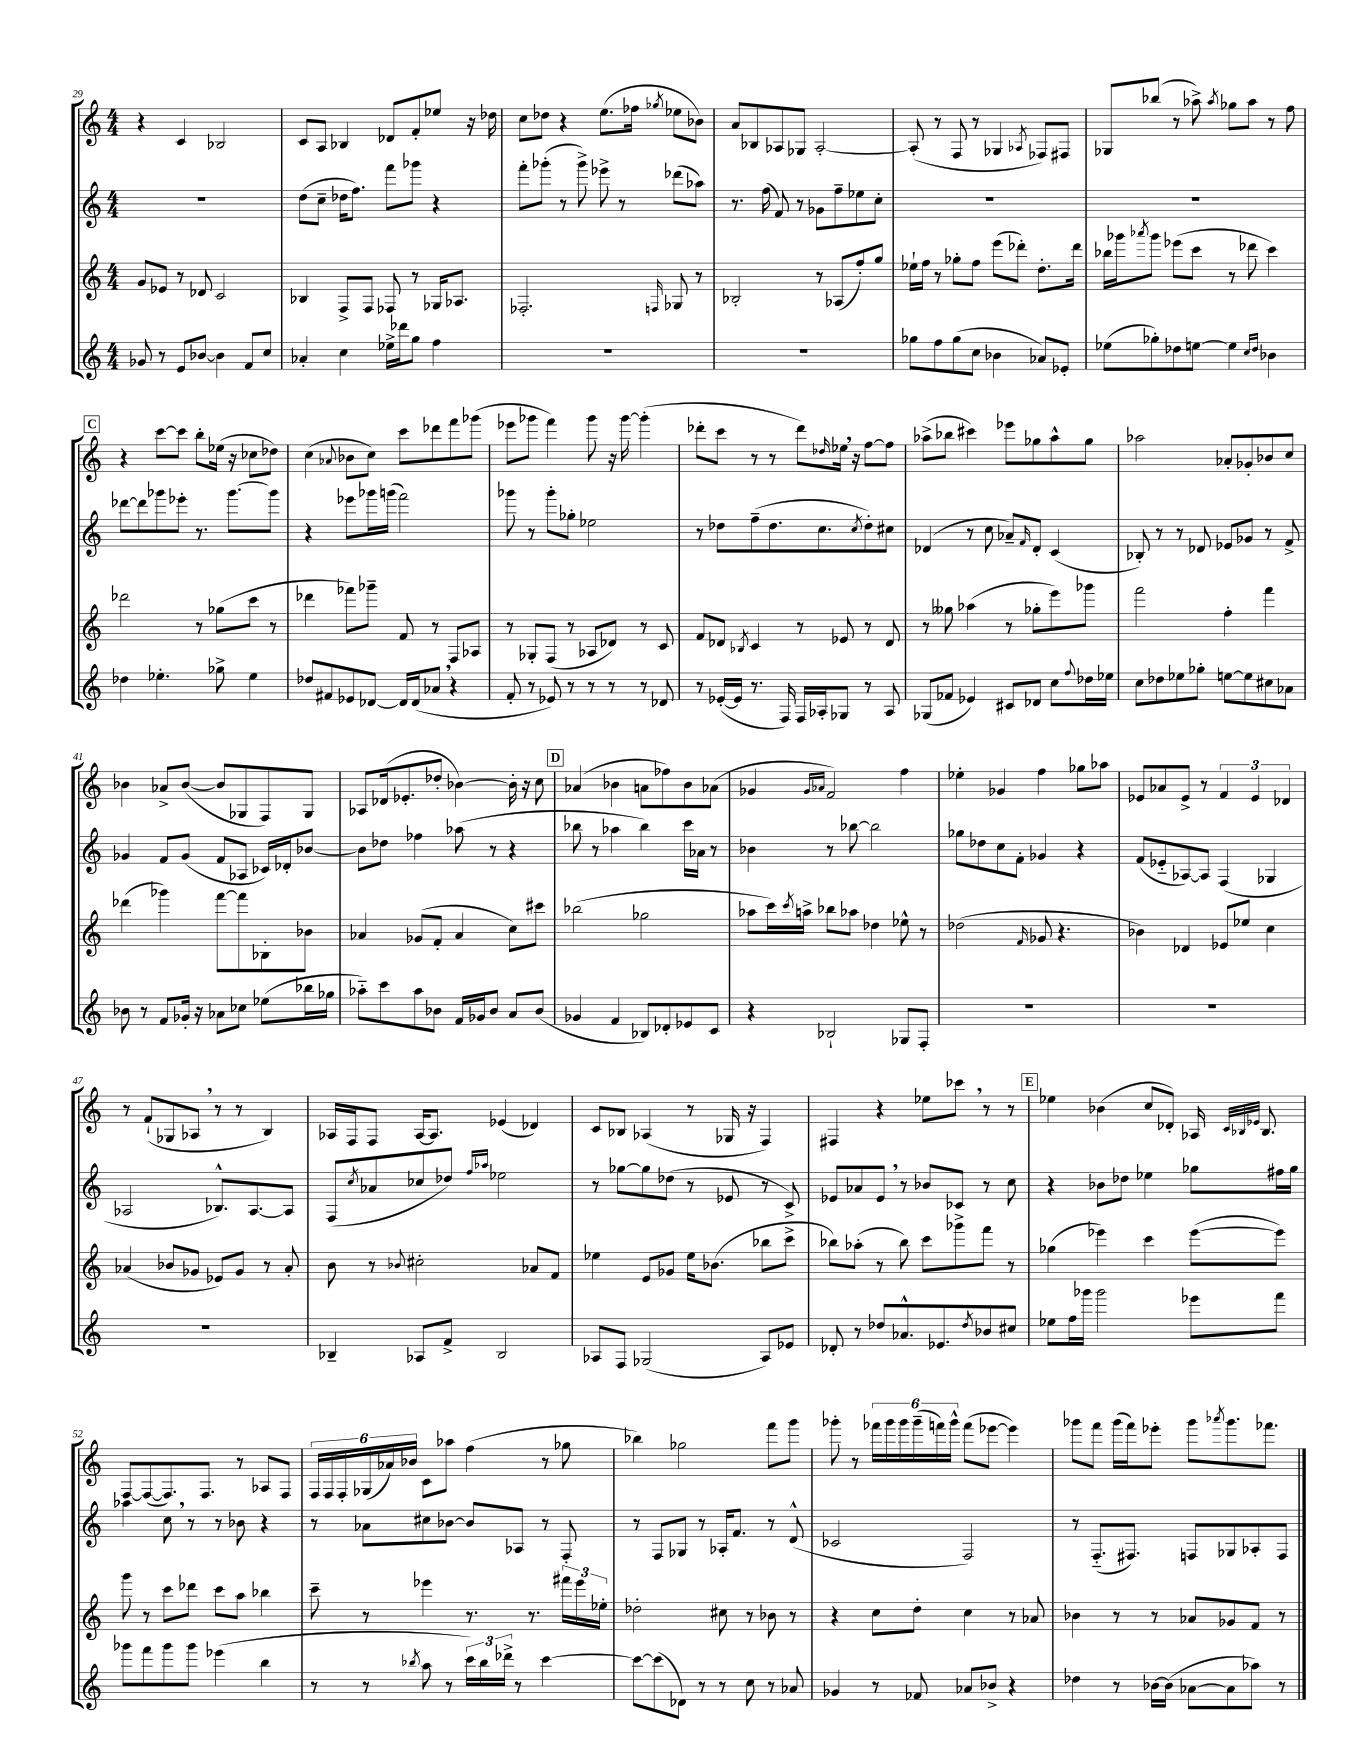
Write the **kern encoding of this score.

**kern	**kern	**kern	**kern
*part4	*part3	*part2	*part1
*staff4	*staff3	*staff2	*staff1
*clefG2	*clefG2	*clefG2	*clefG2
*k[]	*k[]	*k[]	*k[]
*M4/4	*M4/4	*M4/4	*M4/4
=29	=29	=29	=29
8g-X/	8g/L	1r	4r
8r	8e-X/J	.	.
8e/L	8r	.	4c/
[8b-X/J	8d-X/	.	.
4b-\]	2c/	.	2B-X/
8f/L	.	.	.
8cc/J	.	.	.
=30	=30	=30	=30
4a-X'/	4B-X/	(8dd\L	8c/L
.	.	8cc~\J	8A/J
4cc\	8F^/L	16dd-X\KL	4B-X/
.	.	8.ff\J)	.
.	8F/J	.	.
16ee-X^\LL	8F-X/	8fff\L	8d-X/L
16ddd-X\J	.	.	.
8gg\J	8r	8ggg-X\J	8f'/
4ff\	16G-X/KL	4r	8ee-X/J
.	8.A-X/J	.	.
.	.	.	16r
.	.	.	16dd-X\
=31	=31	=31	=31
1r	2.F-X'/	8fff'\L	8cc\L
.	.	(8ggg-X'\J	8dd-X\J
.	.	8r	4r
.	.	8ggg-^\)	.
.	.	8eee-X^\	(8.ee\L
.	.	8r	.
.	.	.	16ff-X\Jk
.	16qqFn/	.	8qgg-X/
.	8G-X/	(8ddd-X\L	8ee-X\L
.	8r	8aa-X\J)	8b-X\J)
=32	=32	=32	=32
1r	2B-X'/	8.r	8a/L
.	.	.	8B-X/
.	.	(16ff\	.
.	.	8f/)	8A-X/
.	.	8r	8G-X/J
.	8r	8g-X\L	[2A-'/
.	(8A-X/L	8ff~\	.
.	8ff'/)	8ee-X\	.
.	8gg/J	8cc'\J	.
=33	=33	=33	=33
8gg-X\L	16ee-X`\LL	1r	(8A-'/]
.	16ff\JJ	.	.
8ff\	8r	.	8r
(8gg-\	8gg-X'\L	.	8F/
8cc\J	8ff\J	.	8r
4b-X\	(8eee\L	.	4G-X/
.	8ddd-X'\J)	.	.
.	.	.	8qA-X/
8a-X/L)	8.dd'\L	.	8F-X/L)
8e-X'/J	.	.	8F#X/J
.	16ddd-\Jk	.	.
=34	=34	=34	=34
(8ee-X\L	16bb-X\LL	1r	8G-X/L
.	16ggg-X\J	.	.
.	8qaaa-X/	.	.
8gg-X'\)	8ggg-\J	.	(8bb-X/J
8dd-X\	(8eee-X\L	.	8r
[8een\J	8ccc\J	.	8aa-X^\)
.	.	.	8qaa-/
4ee\]	8r	.	8gg-X\L
.	8ddd-X\	.	8aa-\J
16qqcc/LL	.	.	.
16qqdd-/JJ	.	.	.
4b-X\	4ccc\)	.	8r
.	.	.	8ff\
!!LO:LB:g=z
!!LO:REH:place=s1:t=C
=35	=35	=35	=35
4dd-X\	2ddd-X\	[8ddd-X\L	4r
.	.	8ddd-\]	.
4.ee-X'\	.	8ggg-X\	[8ccc\L
.	.	8eee-X'\J	8ccc\J]
.	8r	8.r	8bb'\L
8gg-X^\	(8gg-X\L	.	(16ee-X\Jk
.	.	[8.ggg-\L	16r
4ee-\	8ccc\J	.	8cc-X\L
.	8r	8ggg-\J]	8dd-X\J)
=36	=36	=36	=36
8dd-X/L	4ddd-X\	4r	(4cc\
8f#X/	.	.	.
.	.	.	8qqa-X/
8e-X/	8fff-X\L)	8eee-X\L	8b-X\L
[8d-X/J	8ggg-X~\J	16ggg-X\L	8cc\J)
.	.	(16gggn\JJ	.
16d-/LL]	8f/	2fff\)	8ccc\L
(16d-/J	.	.	.
8a-X,/J	8r	.	8ddd-X\
4r	8F/L	.	8fff\
.	8A-X/J	.	(8ggg-X\J
=37	=37	=37	=37
8f'/	8r	8ggg-X\	8eee-X\L
8r	8G-X'/L	8r	8ggg-X\J
8e-X/)	(8F/J	8ggg-'\L	4fff\)
8r	8r	8gg-X'\J	.
8r	8A-X/L	2ee-X\	8ggg-\
8r	8d-X/J)	.	16r
.	.	.	[16ggg-\
8r	8r	.	(4ggg-'\]
8d-X/	8c/	.	.
=38	=38	=38	=38
8r	8f/L	8r	8ddd-X'\L
([16e-X'/LL	8d-X/J	8dd-X\L	8ccc\J
16e-/JJ]	.	.	.
.	8qB-X/	.	.
8.r	4c/	(8ff~\	8r
.	.	8.dd-\	8r
16F/)	.	.	.
16F/LL	8r	.	8ddd-\L)
16A-X'/J	.	8.cc\	.
.	.	.	16qqdd-X/
8G-X/J	8e-X/	.	16ee-X,\Jk
.	.	.	16r
.	.	8qcc/	.
8r	8r	8dd-'\)	[8ff\L
8A-/	8d-/	8cc#X\J	8ff\J]
=39	=39	=39	=39
(8G-X/L	8r	(4d-X/	(8aa-X^\L
8f-X/J	8gg--X\	.	8bb-X\J
4e-X/)	(4aa-X\	8r	4ccc#X\)
.	.	8cc\	.
8c#X/L	8r	8a-X~/L)	8eee-X\L
.	.	16qqf/	.
8d-X/J	8gg-X'\L	8d-'/J	8gg-X\
8cc\L	8eee\)	(4c/	8aa-^^\
8qqff/	.	.	.
16dd-X\L	8ggg-X\J	.	8gg-\J
16ee-X\JJ	.	.	.
=40	=40	=40	=40
8cc\L	2fff\	8B-X'/)	2aa-X\
8dd-X\	.	8r	.
8ee-X\	.	8r	.
8gg-X'\J	.	8d-X/	.
[8een\L	4ff'\	8e-X/L	8a-X'/L
8ee\]	.	8g-X/J	8g-X'/
8cc#X\	4fff\	8r	8b-X/
8a-X\J	.	8f^/	8cc/J
!!LO:LB:g=z
=41	=41	=41	=41
8b-X\	(4ddd-X\	4g-X/	4b-X\
8r	.	.	.
8f/L	4ggg-X\)	8f/L	8a-X^/L
16g-X'/Jk	.	(8g-/J	([8b-/J
16r	.	.	.
8a-X\L	[8fff\L	8f/L	8b-/L]
8cc-X\J	8fff\]	8A-X/J	8G-X/
(8ee-X\L	8B-X'\	16c-X/LL)	8F/)
.	.	16d-X'/J	.
16bb-X\L	8b-X\J	[8b-X/J	8G-/J
16gg-X\JJ	.	.	.
=42	=42	=42	=42
8aa-X\L)	4a-X/	8b-\L]	8A-X/L
8ccc\	.	8dd-X\J	(16d-X/k
.	.	.	8.e-X'/
8aa-\	(8g-X/L	4ff-X\	.
8b-X\J	8f'/J	.	8dd-X'/J
16f/LL	4a-/	(8aa-X\	[4b-X\)
16g-X/J	.	.	.
8b-/J	.	8r	.
8a/L	8cc\L)	4r	16b-'\]
.	.	.	16r
(8b-/J	8ccc#X\J	.	8cc\
!!LO:REH:place=s1:t=D
=43	=43	=43	=43
4g-X/	(2bb-X\	8bb-X\	(4a-X/
.	.	8r	.
4f/	.	4aa-X\	4b-X\
8B-X/L)	2gg-X\	4bb-\)	8an\L
8d-X'/	.	.	8ff-X\)
8e-X/	.	16ccc\LL	8b-\
.	.	16a-X\JJ	.
8c/J	.	8r	(8a-X\J
=44	=44	=44	=44
4r	8aa-X\L	4b-X\	4g-X/
.	16ccc\L)	.	.
.	8qccc/	.	.
.	16aan^\JJ	.	.
.	.	.	16qqg-/LL
.	.	.	16qqa-X/JJ
2B-X`/	8bb-X\L	8r	2f/)
.	8aa-X\J	[8bb-X\	.
.	4dd-X\	2bb-\]	.
8G-X/L	8ee-X^^\	.	4ff\
8F'/J	8r	.	.
=45	=45	=45	=45
1r	(2dd-X\	8gg-X\L	4ee-X'\
.	.	8dd-X\	.
.	.	8cc\	4g-X/
.	.	8f'\J	.
.	16qqf/	.	.
.	8g-X/	4g-X/	4ff\
.	4.r	.	.
.	.	4r	8gg-X\L
.	.	.	8aa-X\J
=46	=46	=46	=46
1r	4b-X\)	(8f/L	8e-X/L
.	.	8e-X/	8a-X/
.	4d-X/	[8A-X/)	8e-^/J
.	.	8A-/J]	8r
.	8e-X/L	(4F/	6f/
.	8ee-X/J	.	.
.	.	.	6e-/
.	4cc\	4G-X/	.
.	.	.	6d-X/
!!LO:LB:g=z
=47	=47	=47	=47
1r	(4a-X/	2A-X/	8r
.	.	.	(8f`/L
.	8b-X/L	.	8G-X/
.	8g-X/J	.	8A-X,/J
.	8e-X/L)	8.B-X^^/L)	8r
.	8g-/J	.	8r
.	.	[8.A-/	.
.	8r	.	4B/)
.	8a-'/	8A-/J]	.
=48	=48	=48	=48
4B-X~/	8b\	(8F/L	16A-X/LL
.	.	.	16F/J
.	.	8qcc/	.
.	8r	8a-X/	8F/J
.	8qqb-X/	.	.
8A-X/L	2cc#X'\	8cc-X/	[16A-/KL
.	.	.	8.A-/J]
8f^/J	.	8dd-X/J)	.
.	.	16qqff/LL	.
.	.	16qqaa-X/JJ	.
2B-/	.	2ee-X\	(4e-X/
.	8a-X/L	.	4d-X/)
.	8f/J	.	.
=49	=49	=49	=49
8A-X/L	4ee-X\	8r	8c/L
8F/J	.	[8gg-X\L	8B-X/J
(2G-X/	8e/L	8gg-\]	(4A-X/
.	8g-X/J	(8dd-X\J	.
.	16ee-\KL	8r	8r
.	(8.b-X\J	.	.
.	.	8e-X/	16G-X/
.	.	.	16r
8A-/L)	8bb-X\L	8r	4F/)
8e-X/J	8ccc^\J	8c^/)	.
=50	=50	=50	=50
8d-X'/	8bb-X\L)	8e-X/L	4F#X/
8r	(8aa-X'\J	8a-X/	.
8dd-X/L	8r	8e-,/J	4r
8.a-X^^/	8bb-\)	8r	.
.	8ccc\L	8b-X/L	8ee-X\L
8.e-X/	.	.	.
.	8ggg-X^\	8c-X/J	8ccc-X,\J
8qdd-/	.	.	.
8b-X/	8fff\J	8r	8r
8cc#X/J	8r	8cc\	8r
!!LO:REH:place=s1:t=E
=51	=51	=51	=51
8ee-X\L	(4gg-X\	4r	4ee-X\
16ff\L	.	.	.
16ggg-X\JJ	.	.	.
2ggg-\	4eee-X\)	8b-X\L	(4b-X\
.	.	8dd-X\J	.
.	4ccc\	4ee-X\	8cc/L
.	.	.	8d-X'/J)
8eee-X\L	([8eee-\L	8gg-X\L	16A-X/
.	.	.	32qqc/LLL
.	.	.	32qqB-X/
.	.	.	32qqe-X/JJJ
.	.	.	8.B-/
8fff\J	8eee-\J])	16ff#X\L	.
.	.	16gg-\JJ	.
!!LO:LB:g=z
=52	=52	=52	=52
8ggg-X\L	8ggg\	4aa-X\	[8F/L
8fff\	8r	.	(8F/_
8ggg-\	8ccc\L	8cc,\	8.F/])
8ggg-\J	8ddd-X\J	8r	.
.	.	.	8.F/J
(4eee-X\	8ccc\L	8r	.
.	8aa\J	8b-X\	8r
4bb\	4bb-X\	4r	8A-X/L
.	.	.	8F/J
=53	=53	=53	=53
8r	8ccc~\	8r	24F/LL
.	.	.	24F/
.	.	.	24F'/
8r	8r	8a-X\L	(24G-X/
.	.	.	24a-X/)
.	.	.	24b-X/JJ
8qbb-X/	.	.	.
8aa\	4eee-X\	8cc#X\	8c\L
8r	.	[8b-X\J	8aa-X\J
24ccc\LL)	8.r	8b-/L]	(4ff\
24bb-\	.	.	.
24ddd-X^\JJ	.	.	.
8r	.	8A-X/J	.
.	8.r	.	.
[4ccc\	.	8r	8r
.	24fff#X\LL	8F'/	8gg-X\
.	24eee-\	.	.
.	24ee-X'\JJ	.	.
=54	=54	=54	=54
8ccc\L_	2dd-X'\	8r	4bb-X\)
(8ccc\]	.	8F/L	.
8d-X\J)	.	8G-X/J	2gg-X\
8r	.	8r	.
8r	8cc#X\	16A-X'/KL	.
.	.	8.f/J	.
8cc\	8r	.	.
8r	8b-X\	8r	8fff\L
8a-X/	8r	(8d^^/	8ggg\J
=55	=55	=55	=55
4g-X/	4r	2c-X/	8ggg-X'\
.	.	.	8r
8r	8cc\L	.	24fff-X\LL
.	.	.	24ggg-\
.	.	.	24ggg-\
8f-X/	8dd'\J	.	(24ggg-~\
.	.	.	24fffn\)
.	.	.	24ggg-^^\JJ
8a-X/L	4cc\	2F/)	(8fff\L
8b-X^/J	.	.	[8eee-X\J
4r	8r	.	4eee-\])
.	8a-X/	.	.
=56	=56	=56	=56
4dd-X\	4b-X\	8r	8ggg-X\L
.	.	(8.F/L	8fff\J
8r	8r	.	(16ggg-\LL
.	.	8.F#X/J)	16fff\J)
[16b-X\LL	8r	.	8eee-X'\J
(16b-\JJ]	.	.	.
[8a-X\L	8a-X/L	8Fn/L	8ggg-\L
.	.	.	8qaaa-X/
8a-\]	8g-X/	8G-X/	8.ggg-\
8aa-X\J)	8f/J	8A-X'/	.
.	.	.	8.fff-X\J
8r	8r	8F/J	.
==	==	==	==
*-	*-	*-	*-
